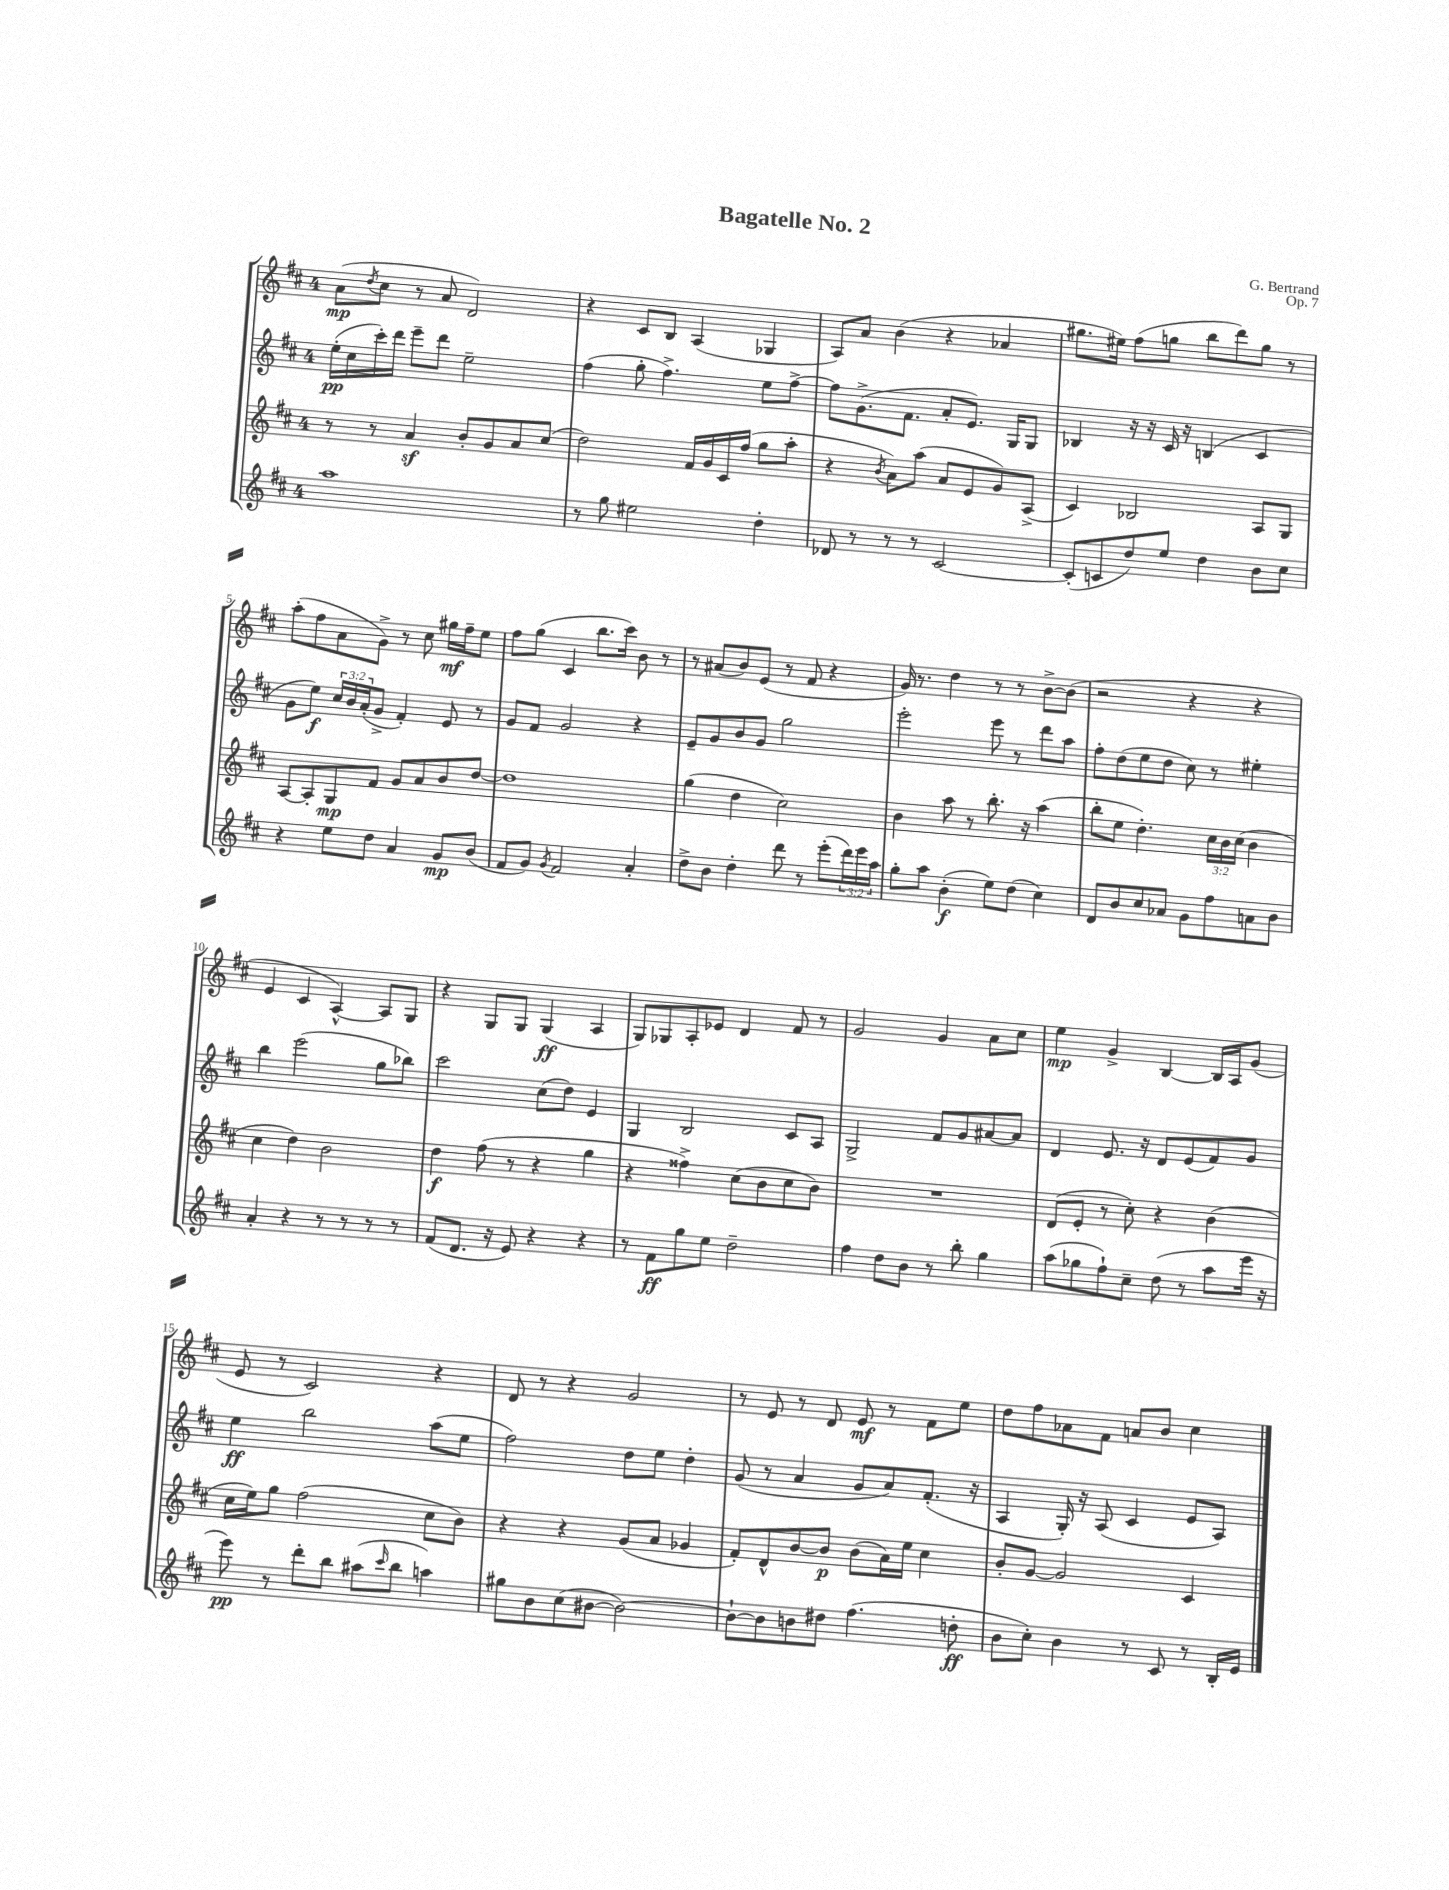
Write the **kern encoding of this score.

**kern	**kern	**kern	**kern
*staff4	*staff3	*staff2	*staff1
*clefG2	*clefG2	*clefG2	*clefG2
*k[f#c#]	*k[f#c#]	*k[f#c#]	*k[f#c#]
*M4/4	*M4/4	*M4/4	*M4/4
1aa	8r	(16ee'	(8a
.	.	16cc#	.
.	.	.	8qdd
.	8r	16ccc#')	8cc#
.	.	16ddd	.
.	4a	8eee~	8r
.	.	8ddd	8a
.	8b'	2ee~	2d)
.	8g	.	.
.	8a	.	.
.	(8cc#	.	.
=	=	=	=
8r	2dd)	(4ff#	4r
8gg	.	.	.
2ee#	.	8gg'	8c#
.	.	4.ff#^)	8B
.	16f#	.	(4A
.	16g	.	.
.	16c#	.	.
.	(16ff#	.	.
4dd'	8gg	8ee	4G-
.	8aa'	[8ff#^	.
=	=	=	=
8d-	4r	8ff#]	8A)
8r	.	(8.g^	8a
.	8qb	.	.
8r	8a)	.	(4b
.	.	8.f#	.
8r	(8aa	.	.
[2c#	8a	8a'	4r
.	8e	8.e)	.
.	8g)	.	4a-
.	.	16G	.
.	(8A^	8G	.
=	=	=	=
(8c#']	4c#)	4B-	8.gg#
8c	.	.	.
.	.	.	16ee#)
8dd)	2B-	16r	(8ff#
.	.	16r	.
8ee	.	16c#	8gg
.	.	16r	.
4dd	.	(4B	8bb
.	.	.	8ddd)
8b	8A	4c#	8gg
8cc#	8G	.	8r
=	=	=	=
4r	[8A	8g	(8aa'
.	8A']	8ee)	8ff#
8ee	8G	24cc#	8a
.	.	24b	.
.	.	(24a'	.
8dd	8f#	8g^	8g^)
4a	8g	4f#')	8r
.	8a	.	8cc#
8g	8b	8e	16gg#
.	.	.	16ff#~
(8b	[8dd	8r	8ee
=	=	=	=
8f#	1dd]	8g	8ff#
8g)	.	8f#	(8gg
8qg	.	.	.
2f#	.	2g	4c#
.	.	.	8.bb
.	.	.	16ccc#)
4a'	.	4r	8b
.	.	.	8r
=	=	=	=
8dd^	(4gg	8e~	8r
8b	.	8g	(8a#
4dd'	4dd	8b	8b)
.	.	8g	(8e
8ddd	2cc#)	2gg	8r
8r	.	.	8f#
(8eee'	.	.	4r
24ddd)	.	.	.
24eee	.	.	.
24aa	.	.	.
=	=	=	=
8gg'	4b	2eee'	16g)
.	.	.	8.r
8aa	.	.	.
(4b'	8aa	.	4dd
.	8r	.	.
8ee)	8.bb'	8eee	8r
(8dd	.	8r	8r
.	16r	.	.
4cc#)	(4aa	8ddd	[8b^
.	.	8aa	(8b]
=	=	=	=
8d	8bb'	8ff#'	2r
8b	8ee	(8dd	.
8cc#	4.dd')	8ee	.
8a-	.	8dd	.
8g	.	8cc#)	4r
8ff#	24cc#	8r	.
.	24b	.	.
.	(24cc#	.	.
8a	4b	4ee#'	4r
8b	.	.	.
=	=	=	=
4a'	4cc#	4bb	4e
4r	4dd)	(2eee	4c#
8r	2b	.	[4A^^)
8r	.	.	.
8r	.	8gg	8A]
8r	.	8bb-)	8G
=	=	=	=
(8f#	4dd	2ccc#	4r
8.d	.	.	.
.	(8ff#	.	8G
16r	.	.	.
8e)	8r	.	8G
4r	4r	(8cc#	(4G
.	.	8dd)	.
4r	4gg	4e	4A
=	=	=	=
8r	4r	4G	8G)
8f#	.	.	8G-
8gg	4ff##^)	2B	8A'
8ee	.	.	8e-
2dd~	(8cc#	.	4d
.	8b	.	.
.	8cc#	8c#	8f#
.	8b)	8A	8r
=	=	=	=
4ff#	1r	2G^	2g
8dd	.	.	.
8b	.	.	.
8r	.	8f#	4g
8bb'	.	8g	.
4gg	.	[8a#	8a
.	.	8a#]	8cc#
=	=	=	=
(8aa	(8d	4d	4ee
8gg-	8e'	.	.
8ff#`)	8r	8.e	4g^
8cc#~	8cc#')	.	.
.	.	16r	.
(8dd	4r	8d	[4B
8r	.	(8e	.
8aa	(4b	8f#)	16B]
.	.	.	16A
16eee	.	8g	(8g
16r	.	.	.
=	=	=	=
8eee)	16cc#	4ee	8e
.	16ee)	.	.
8r	8gg	.	8r
8ddd'	(2ff#	2bb	2c#)
8bb	.	.	.
(8aa#	.	.	.
16qqccc#	.	.	.
8bb	.	.	.
4aa)	8cc#	(8aa	4r
.	8b)	8ee	.
=	=	=	=
8gg#	4r	2ff#)	8d
8b	.	.	8r
(8cc#	4r	.	4r
[8b#	.	.	.
2b#_)	(8g	8dd	2g
.	8a	8ee	.
.	4g-	4dd'	.
=	=	=	=
8b#`_	8f#')	(8g	8r
8b#]	8d^^	8r	8e
8b	[8b	4a	8r
8dd#	8b]	.	8d
(4.ff#	(8b	8g	8e
.	16a)	8a)	8r
.	16ee	.	.
.	4cc#	(8.f#'	8f#
8dd'	.	.	8ee
.	.	16r	.
=	=	=	=
8b	8b'	4A	8dd
8cc#')	[8g	.	8ff#
4b	2g]	16G')	8a-
.	.	16r	.
.	.	(8A	8f#
8r	.	4c#	8a
8c#	.	.	8b
8r	4c#	8e	4cc#
16B'	.	8A)	.
16e	.	.	.
==	==	==	==
*-	*-	*-	*-
